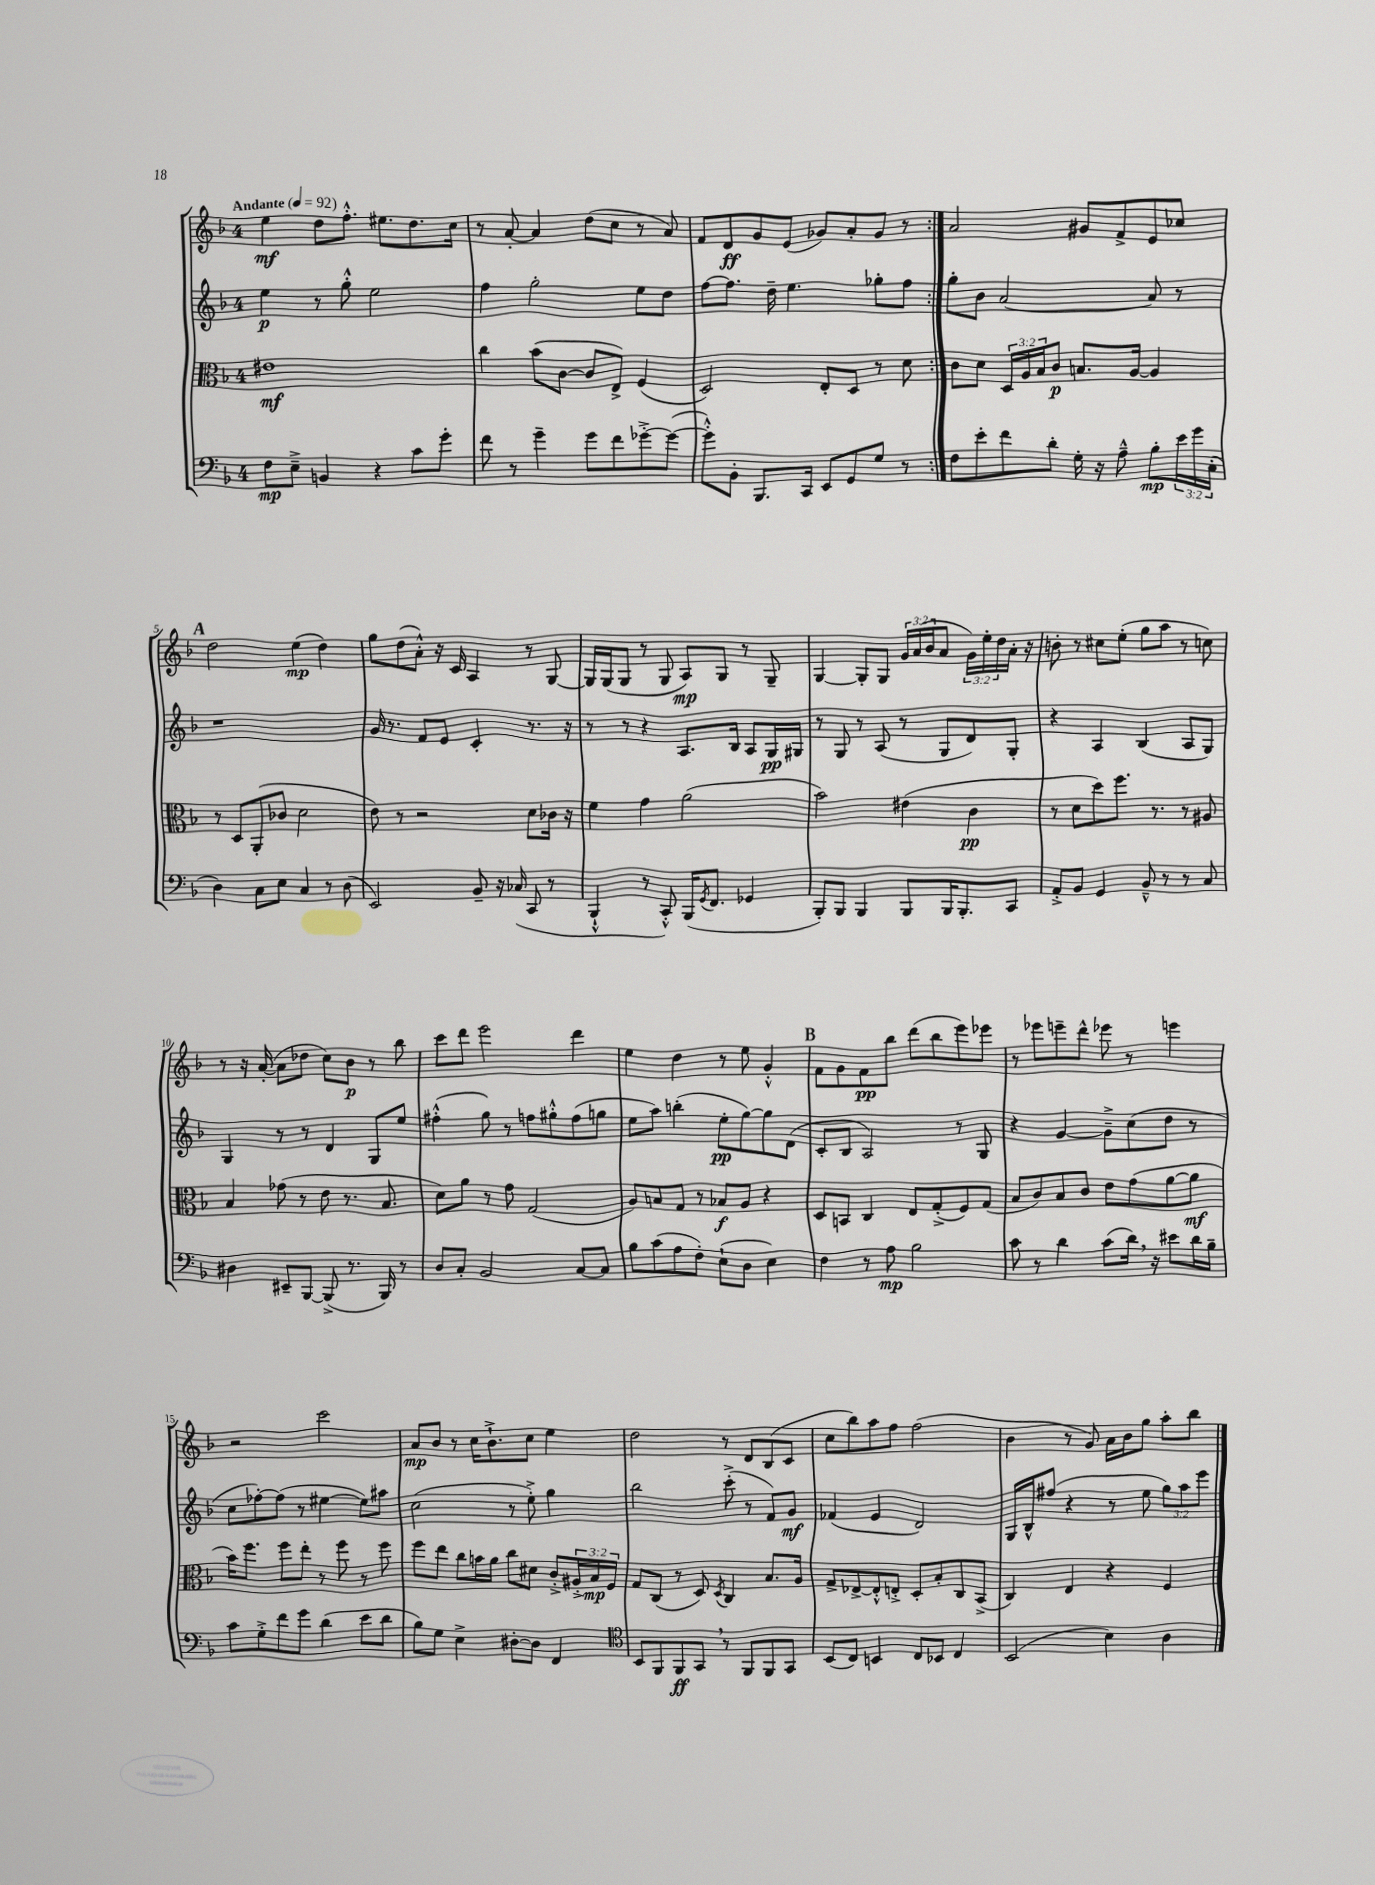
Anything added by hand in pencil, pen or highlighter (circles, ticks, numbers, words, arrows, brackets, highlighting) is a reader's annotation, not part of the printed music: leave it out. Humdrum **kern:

**kern	**dynam	**kern	**dynam	**kern	**dynam	**kern	**dynam
*part4	*part4	*part3	*part3	*part2	*part2	*part1	*part1
*staff4	*staff4	*staff3	*staff3	*staff2	*staff2	*staff1	*staff1
*clefF4	*	*clefC3	*	*clefG2	*	*clefG2	*
*k[b-]	*	*k[b-]	*	*k[b-]	*	*k[b-]	*
*M4/4	*	*M4/4	*	*M4/4	*	*M4/4	*
*MM92	*	*MM92	*	*MM92	*	*MM92	*
=1	=1	=1	=1	=1	=1	=1	=1
!	!	!	!	!	!	!LO:TX:a:B:t=Andante	!
8F\L	mp	1e#X	mf	4ee\	p	4ee\	mf
8E~^\J	.	.	.	.	.	.	.
4BBn/	.	.	.	8r	.	8dd\L	.
.	.	.	.	8gg'^^\	.	8.ff'^^\J	.
4r	.	.	.	2ee\	.	.	.
.	.	.	.	.	.	8.ee#X\L	.
8c\L	.	.	.	.	.	8.dd\	.
8g'\J	.	.	.	.	.	.	.
.	.	.	.	.	.	16cc\Jk	.
=2	=2	=2	=2	=2	=2	=2	=2
8f\	.	4cc\	.	4ff\	.	8r	.
8r	.	.	.	.	.	[8a'/	.
4g~\	.	(8b-\L	.	2gg'\	.	4a/]	.
.	.	[8c\J	.	.	.	.	.
8g\L	.	8c/L]	.	.	.	(8dd\L	.
8f\	.	8E^/J)	.	.	.	8cc\J	.
[8g-X'^\	.	(4F/	.	8ee\L	.	8r	.
(8g-\J_	.	.	.	8dd\J	.	8a/)	.
=3	=3	=3	=3	=3	=3	=3	=3
8g-'^^\L])	.	2D/)	.	[8ff\L	.	8f/L	.
8BB-'\J	.	.	.	8.ff\J]	.	8d/	ff
8.BBB-/L	.	.	.	.	.	8g/	.
.	.	.	.	16dd~\	.	.	.
.	.	.	.	4.ee\	.	(8e/J	.
16CC/Jk	.	.	.	.	.	.	.
8EE/L	.	8E'/L	.	.	.	8g-X/L)	.
8GG/	.	8D/J	.	.	.	8a'/	.
8G/J	.	8r	.	8gg-X'\L	.	8g-/J	.
8r	.	8d\	.	8ff\J	.	8r	.
=4:|!	=4:|!	=4:|!	=4:|!	=4:|!	=4:|!	=4:|!	=4:|!
8F\L	.	8c\L	.	8gg'\L	.	2a/	.
8e'\	.	8d\J	.	8b-\J	.	.	.
8f\	.	24D/LL	.	[2a/	.	.	.
.	.	24A/	.	.	.	.	.
.	.	24B-/J	.	.	.	.	.
8d'\J	.	8c/J	p	.	.	.	.
16G'\	.	8.Bn/L	.	.	.	8g#X/L	.
16r	.	.	.	.	.	.	.
8A~^^\	.	.	.	.	.	8f^/	.
.	.	[16A/Jk	.	.	.	.	.
8B-'\L	mp	4A/]	.	8a/]	.	8e/	.
24e\L	.	.	.	8r	.	8cc-X/J	.
24g\	.	.	.	.	.	.	.
(24C'\JJ	.	.	.	.	.	.	.
!!LO:LB:g=z
!!LO:REH:place=s1:t=A
=5	=5	=5	=5	=5	=5	=5	=5
4D\)	.	8r	.	1r	.	2dd\	.
.	.	8D/L	.	.	.	.	.
8C\L	.	(8AA'/	.	.	.	.	.
8E\J	.	8c-X/J	.	.	.	.	.
4C/	.	2d\	.	.	.	(4ee\	mp
8r	.	.	.	.	.	4dd\)	.
(8D\	.	.	.	.	.	.	.
=6	=6	=6	=6	=6	=6	=6	=6
2EE/)	.	8e\)	.	16g/	.	8gg\L	.
.	.	.	.	8.r	.	.	.
.	.	8r	.	.	.	(8dd\	.
.	.	2r	.	8f/L	.	8a'^^\J)	.
.	.	.	.	8e/J	.	16r	.
.	.	.	.	.	.	16c/	.
8BB-~/	.	.	.	4c'/	.	4A/	.
16r	.	.	.	.	.	.	.
(16C-X/	.	.	.	.	.	.	.
8CC/	.	8d\L	.	8.r	.	8r	.
8r	.	16c-X\Jk	.	.	.	[8G/	.
.	.	16r	.	16r	.	.	.
=7	=7	=7	=7	=7	=7	=7	=7
4BBB-`^^/	.	4f\	.	8r	.	16G/LL]	.
.	.	.	.	.	.	(16G/J	.
.	.	.	.	8r	.	8G/J	.
8r	.	4g\	.	4r	.	8r	.
8CC'^^/)	.	.	.	.	.	8G/	.
(16BBB-/KL	.	(2a\	.	8.A/L	.	8A/L)	mp
8qGG/	.	.	.	.	.	.	.
8.FF/J	.	.	.	.	.	.	.
.	.	.	.	.	.	8G/J	.
.	.	.	.	16B-/Jk	.	.	.
4GG-X/	.	.	.	8A/L	.	8r	.
.	.	.	.	16G/L	pp	8G~/	.
.	.	.	.	16G#X/JJ	.	.	.
=8	=8	=8	=8	=8	=8	=8	=8
8BBB-'/L)	.	2b-\)	.	8r	.	[4G/	.
8BBB-/J	.	.	.	8G/	.	.	.
4BBB-/	.	.	.	8r	.	8G'/L]	.
.	.	.	.	(8A/	.	8G/J	.
8BBB-/L	.	(4e#X\	.	8r	.	24g/LL	.
.	.	.	.	.	.	(24a/	.
.	.	.	.	.	.	24b-/J	.
16BBB-/K	.	.	.	8G/L	.	8a/J	.
8.BBB-'/	.	.	.	.	.	.	.
.	.	4c\	pp	8d/)	.	24g\LL)	.
.	.	.	.	.	.	24ee'\	.
.	.	.	.	.	.	24dd\	.
8CC/J	.	.	.	8G'/J	.	16a'\JJ	.
.	.	.	.	.	.	16r	.
=9	=9	=9	=9	=9	=9	=9	=9
8AA'^/L	.	8r	.	4r	.	8bn'\	.
8BB-/J	.	8d\L	.	.	.	8r	.
4GG/	.	8dd\)	.	4A/	.	8cc#X\L	.
.	.	8.ff\J	.	.	.	(8ee'\J	.
8BB-~^^/	.	.	.	(4B-/	.	8gg\L	.
.	.	8.r	.	.	.	.	.
8r	.	.	.	.	.	8aa\J	.
8r	.	8r	.	8A/L	.	8r	.
8C/	.	8A#X/	.	8G/J)	.	8ccn\)	.
!!LO:LB:g=z
=10	=10	=10	=10	=10	=10	=10	=10
4D#X\	.	4B-/	.	4G/	.	8r	.
.	.	.	.	.	.	16r	.
.	.	.	.	.	.	([16a'/	.
8EE#X~/L	.	(8g-X\	.	8r	.	8a\L]	.
[8BBB-/J	.	8r	.	8r	.	8dd-X\J	.
(8BBB-^/]	.	8e\	.	4d/	.	8cc\L)	.
8.r	.	8.r	.	.	.	8b-\J	p
.	.	.	.	8G/L	.	8r	.
16BBB-/)	.	8.B-/	.	.	.	.	.
8r	.	.	.	8ee/J	.	8bb-\	.
=11	=11	=11	=11	=11	=11	=11	=11
8D/L	.	8d\L)	.	(4ff#X'^^\	.	8ccc\L	.
8C'/J	.	8a\J	.	.	.	8ddd\J	.
2BB-/	.	8r	.	8gg\)	.	2eee\	.
.	.	8g\	.	8r	.	.	.
.	.	(2G/	.	8ffn\L	.	.	.
.	.	.	.	8gg#X'^^\	.	.	.
[8C/L	.	.	.	(8ff\	.	4ddd\	.
8C/J]	.	.	.	8ggn\J	.	.	.
=12	=12	=12	=12	=12	=12	=12	=12
8B-\L	.	8A/L)	.	8ee\L	.	4ee\	.
(8c\	.	8Bn/	.	8aa\J)	.	.	.
8A\	.	8G/J	.	(4bbn'\	.	4dd\	.
8F'\J)	.	8r	.	.	.	.	.
(8E`\L	.	8B-X/L	f	8ee'\L	pp	8r	.
8D\J	.	8A/J	.	[8gg\)	.	8ee\	.
4E\)	.	4r	.	8gg\]	.	4g'^^/	.
.	.	.	.	(8d\J	.	.	.
!!LO:REH:place=s1:t=B
=13	=13	=13	=13	=13	=13	=13	=13
4F\	.	8D/L	.	8c'/L	.	8f\L	.
.	.	8BBn/J	.	8B-/J	.	8g\	.
8r	.	4C/	.	2A/)	.	8f\	pp
8A\	mp	.	.	.	.	8bb-\J	.
2B-\	.	8E/L	.	.	.	(8ddd\L	.
.	.	(8G'^/	.	.	.	8bb-\	.
.	.	8F/)	.	8r	.	8eee\)	.
.	.	(8G/J	.	8G/	.	8eee-X\J	.
=14	=14	=14	=14	=14	=14	=14	=14
8c\	.	8B-/L	.	4r	.	8r	.
8r	.	8c/)	.	.	.	8eee-X\L	.
4d\	.	8B-/	.	[4g/	.	8eeen~\	.
.	.	8c/J	.	.	.	8ddd^^\J	.
(8c\L	.	8e\L	.	8g~^\L]	.	8eee-X\	.
16d,\Jk)	.	(8g\	.	(8cc\	.	8r	.
16r	.	.	.	.	.	.	.
8e#X\L	.	[8a\	.	8dd\J	.	4eeen\	.
16d\L	.	8a\J]	mf	8r	.	.	.
16B-~\JJ	.	.	.	.	.	.	.
!!LO:LB:g=z
=15	=15	=15	=15	=15	=15	=15	=15
8c\L	.	16b-\KL)	.	8cc\L	.	2r	.
.	.	8.ff\J	.	.	.	.	.
8G'^\	.	.	.	[8ff-X'\)	.	.	.
8f\	.	8ff\L	.	(8ff-\J]	.	.	.
8g\J	.	8ee'\J	.	8r	.	.	.
(4d\	.	8r	.	[4ee#X\	.	2ccc\	.
.	.	8ff\	.	.	.	.	.
8e\L	.	8r	.	8ee#\L])	.	.	.
8d\J	.	8ff\	.	8aa#X\J	.	.	.
=16	=16	=16	=16	=16	=16	=16	=16
8B-\L)	.	8ff\L	.	(2cc\	.	8a/L	mp
8G\J	.	8ee\J	.	.	.	8b-/J	.
4E^\	.	8cc\L	.	.	.	8r	.
.	.	16bn\L	.	.	.	16cc\KL	.
.	.	16a\JJ	.	.	.	8.b-`^\	.
[8D#X'\L	.	8cc\L	.	8r	.	.	.
8D#\J]	.	8d#X\J	.	8ee'^\)	.	8cc\J	.
4FF/	.	8c'^/L	.	4gg\	.	4ee\	.
.	.	24A#X'^/L	.	.	.	.	.
.	.	24B-/	mp	.	.	.	.
.	.	24F/JJ	.	.	.	.	.
=17	=17	=17	=17	=17	=17	=17	=17
*clefC4	*	*	*	*	*	*	*
8BB-/L	.	8G/L	.	2bb-\	.	2dd\	.
8FF/	.	(8C/J	.	.	.	.	.
8FF/	ff	8r	.	.	.	.	.
8GG,/J	.	8D/)	.	.	.	.	.
.	.	8qD/	.	.	.	.	.
8r	.	4C/	.	(8ccc'^\	.	8r	.
8FF/L	.	.	.	8r	.	8d/L	.
8FF/	.	8.B-/L	.	8f/L)	.	(8B-/	.
8GG/J	.	.	.	8g/J	mf	8c/J	.
.	.	16A/Jk	.	.	.	.	.
=18	=18	=18	=18	=18	=18	=18	=18
(8BB-/L	.	8G^/L	.	(4f-X/	.	8cc\L	.
8C/J)	.	[8E-X^/	.	.	.	8bb-\)	.
4BBn/	.	8E-'^^/]	.	4e/	.	8aa\	.
.	.	8En'^/J	.	.	.	8ff\J	.
8C/L	.	8D'/L	.	2d/)	.	(2ff\	.
8BB-X/J	.	8B-'/	.	.	.	.	.
4C/	.	8C/	.	.	.	.	.
.	.	(8BB-^/J	.	.	.	.	.
=19	=19	=19	=19	=19	=19	=19	=19
(2BB-/	.	4C/)	.	16G/LL	.	4b-\	.
.	.	.	.	16B-^^/J	.	.	.
.	.	.	.	(8ff#X/J	.	.	.
.	.	4E/	.	4r	.	8r	.
.	.	.	.	.	.	8g/)	.
4B-\)	.	4r	.	8r	.	16a\LL	.
.	.	.	.	.	.	16b-\J	.
.	.	.	.	8ee\	.	8gg\J	.
4A\	.	4F/	.	12gg\L)	.	8aa'\L	.
.	.	.	.	12aa\	.	.	.
.	.	.	.	.	.	8bb-\J	.
.	.	.	.	12eee\J	.	.	.
==	==	==	==	==	==	==	==
*-	*-	*-	*-	*-	*-	*-	*-
